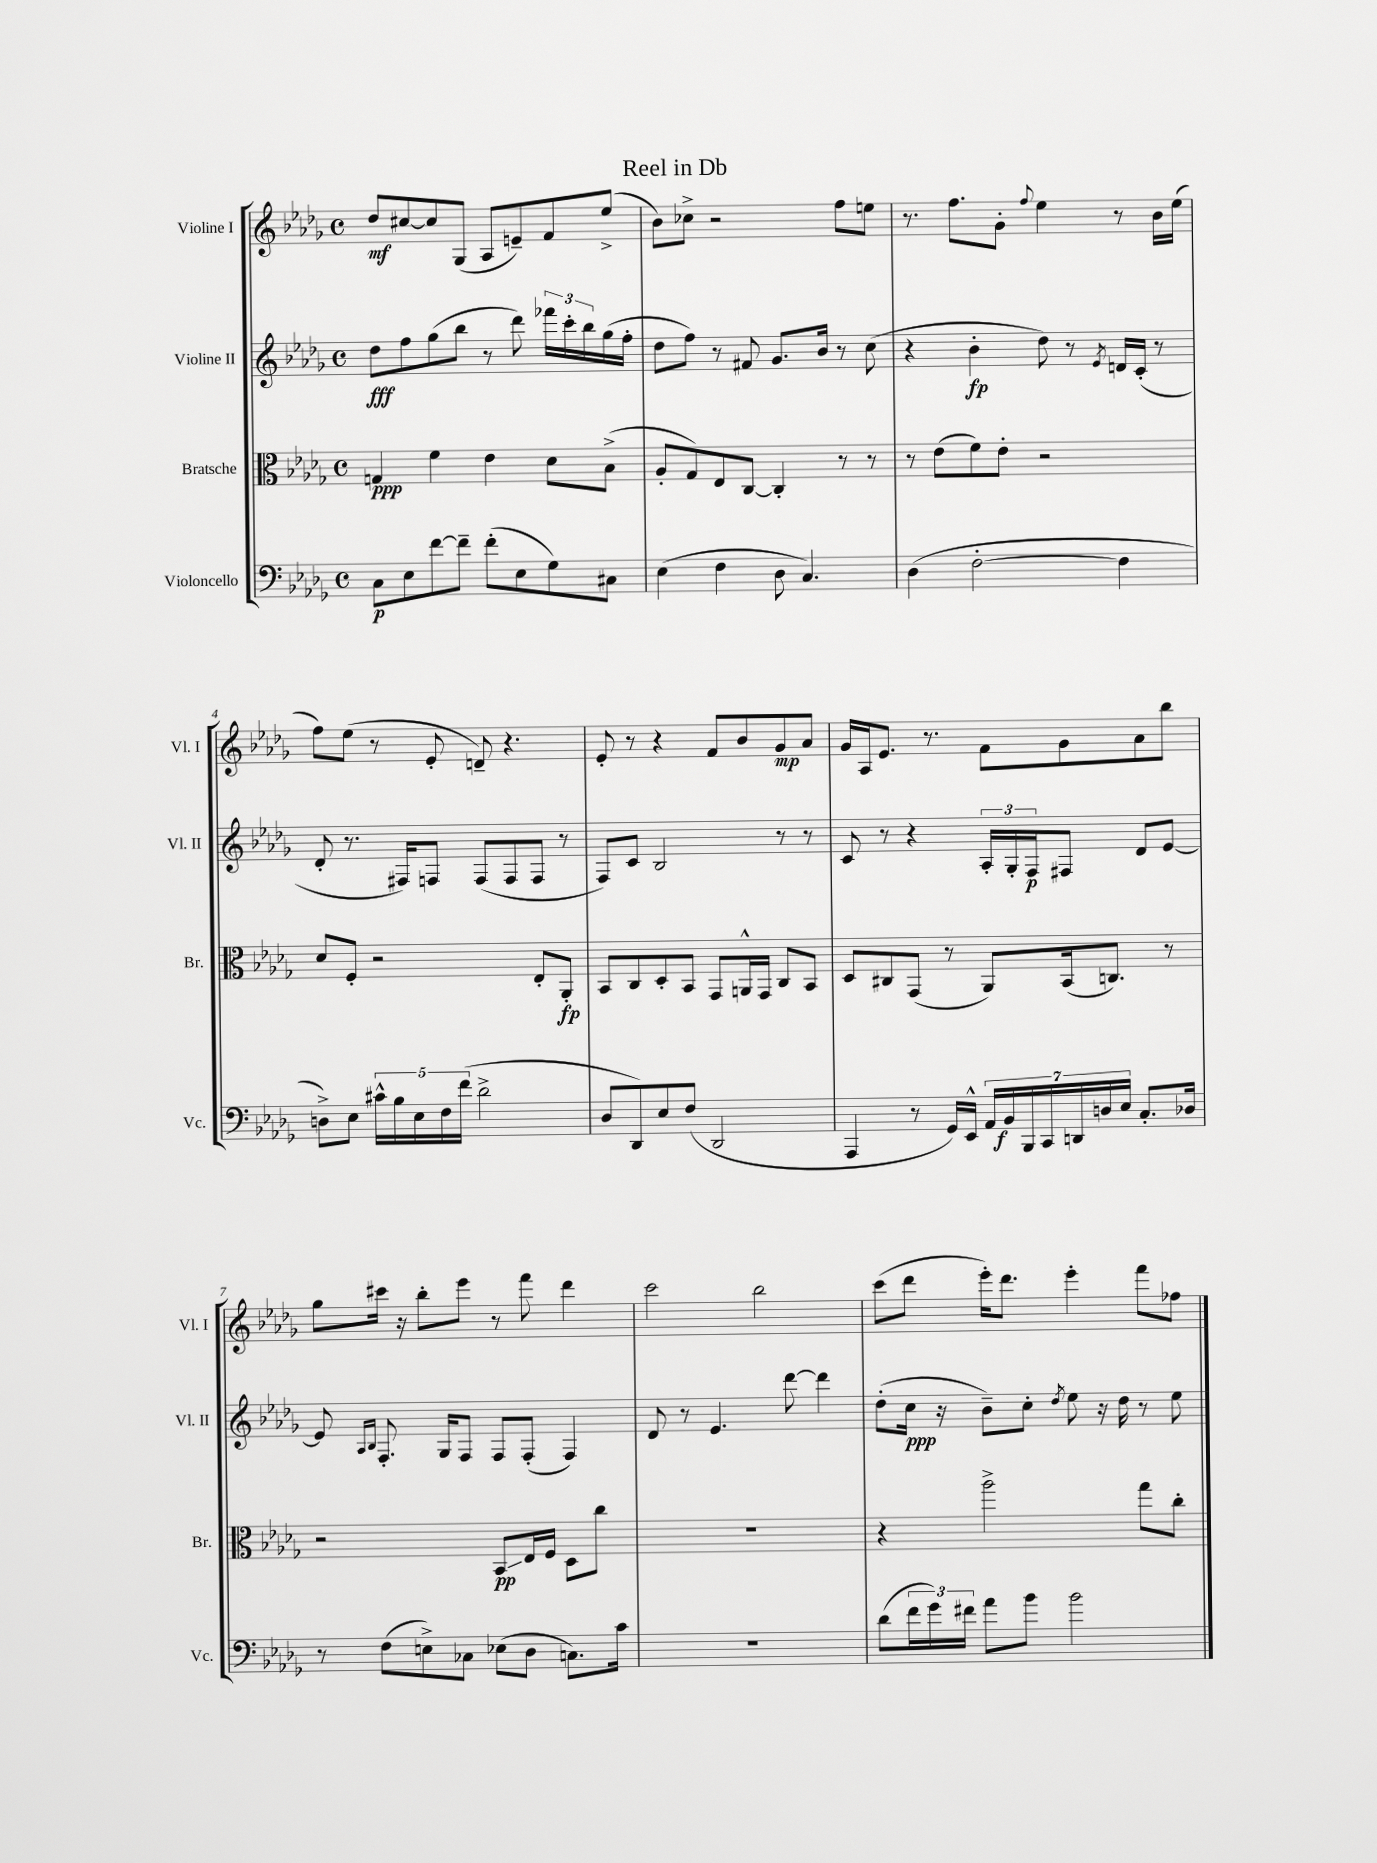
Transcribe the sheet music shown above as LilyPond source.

\header { title = "Reel in Db" }
<<
\new StaffGroup <<
\new Staff = "s0" \with { instrumentName = "Violine I" shortInstrumentName = "Vl. I" } {
    \clef treble \key des \major \defaultTimeSignature \time 4/4
    des''8\mf cis''8~ cis''8 ges8( aes8 e'8--) f'8 ees''8->( |
    bes'8) ces''8-> r2 f''8 e''8 |
    r8. f''8. ges'8-. \appoggiatura { f''8 } ees''4 r8 bes'16 ees''16( |
    f''8) ees''8( r8 ees'8-. d'8--) r4. |
    ees'8-. r8 r4 f'8 bes'8 ges'8\mp aes'8 |
    ges'16 aes16 ees'8. r8. f'8 ges'8 aes'8 bes''8 |
    ges''8 cis'''16 r16 bes''8-. ees'''8 r8 f'''8 des'''4 |
    c'''2 bes''2 |
    c'''8( des'''8 ees'''16-.) des'''8. ees'''4-. f'''8 fes''8 \bar "|." |
}
\new Staff = "s1" \with { instrumentName = "Violine II" shortInstrumentName = "Vl. II" } {
    \clef treble \key des \major \defaultTimeSignature \time 4/4
    des''8\fff f''8 ges''8( bes''8 r8 des'''8) \tuplet 3/2 { fes'''16 c'''16-. bes''16 } ges''16( f''16-. |
    des''8 f''8) r8 fis'8 ges'8. bes'16 r8 c''8( |
    r4 bes'4-.\fp des''8) r8 \acciaccatura { ees'8 } d'16 c'16-.( r8 |
    des'8-. r8. fis16) f8 f8( f8 f8 r8 |
    f8) c'8 bes2 r8 r8 |
    c'8 r8 r4 \tuplet 3/2 { aes16-. ges16-. f16\p } fis8 des'8 ees'8~ |
    ees'8 \grace { aes16 bes16 } f8.-. ges16 f8 f8 f8-.( f4) |
    des'8 r8 ees'4. des'''8~ des'''4 |
    des''8-.( c''16\ppp r16 bes'8--) c''8-. \acciaccatura { des''8 } ees''8 r16 des''16 r8 ees''8 \bar "|." |
}
\new Staff = "s2" \with { instrumentName = "Bratsche" shortInstrumentName = "Br." } {
    \clef alto \key des \major \defaultTimeSignature \time 4/4
    g4\ppp f'4 ees'4 des'8 bes8->( |
    aes8-. ges8) ees8 c8~ c4-. r8 r8 |
    r8 ees'8( f'8) ees'8-. r2 |
    des'8 f8-. r2 ees8-. aes,8-.\fp |
    bes,8 c8 des8-. bes,8 ges,8 a,16-^ ges,16 c8 bes,8 |
    des8 cis8 ges,8( r8 aes,8) bes,16( c8.) r8 |
    r2 bes,8\glissando\pp ees16 f16 des8 c''8 |
    R1 |
    r4 aes''2-> ges''8 c''8-. \bar "|." |
}
\new Staff = "s3" \with { instrumentName = "Violoncello" shortInstrumentName = "Vc." } {
    \clef bass \key des \major \defaultTimeSignature \time 4/4
    c8\p ees8 f'8~ f'8-- f'8-.( ees8 ges8) cis8 |
    ees4( f4 des8 c4.) |
    des4( f2~-. f4 |
    d8->) ees8 \tuplet 5/4 { cis'16-^ bes16 ees16 f16 f'16( } des'2-> |
    des8 des,8) ees8 f8( des,2 |
    aes,,4 r8 ges,16) ees,16-^ \tuplet 7/4 { aes,16 bes,16\f bes,,16 c,16 d,16 d16 ees16 } c8.-. des16 |
    r8 f8( e8->) ces8 ees8( des8 c8.) c'16 |
    R1 |
    des'8( \tuplet 3/2 { f'16 ges'16) fis'16 } aes'8 bes'8 bes'2 \bar "|." |
}
>>
>>
